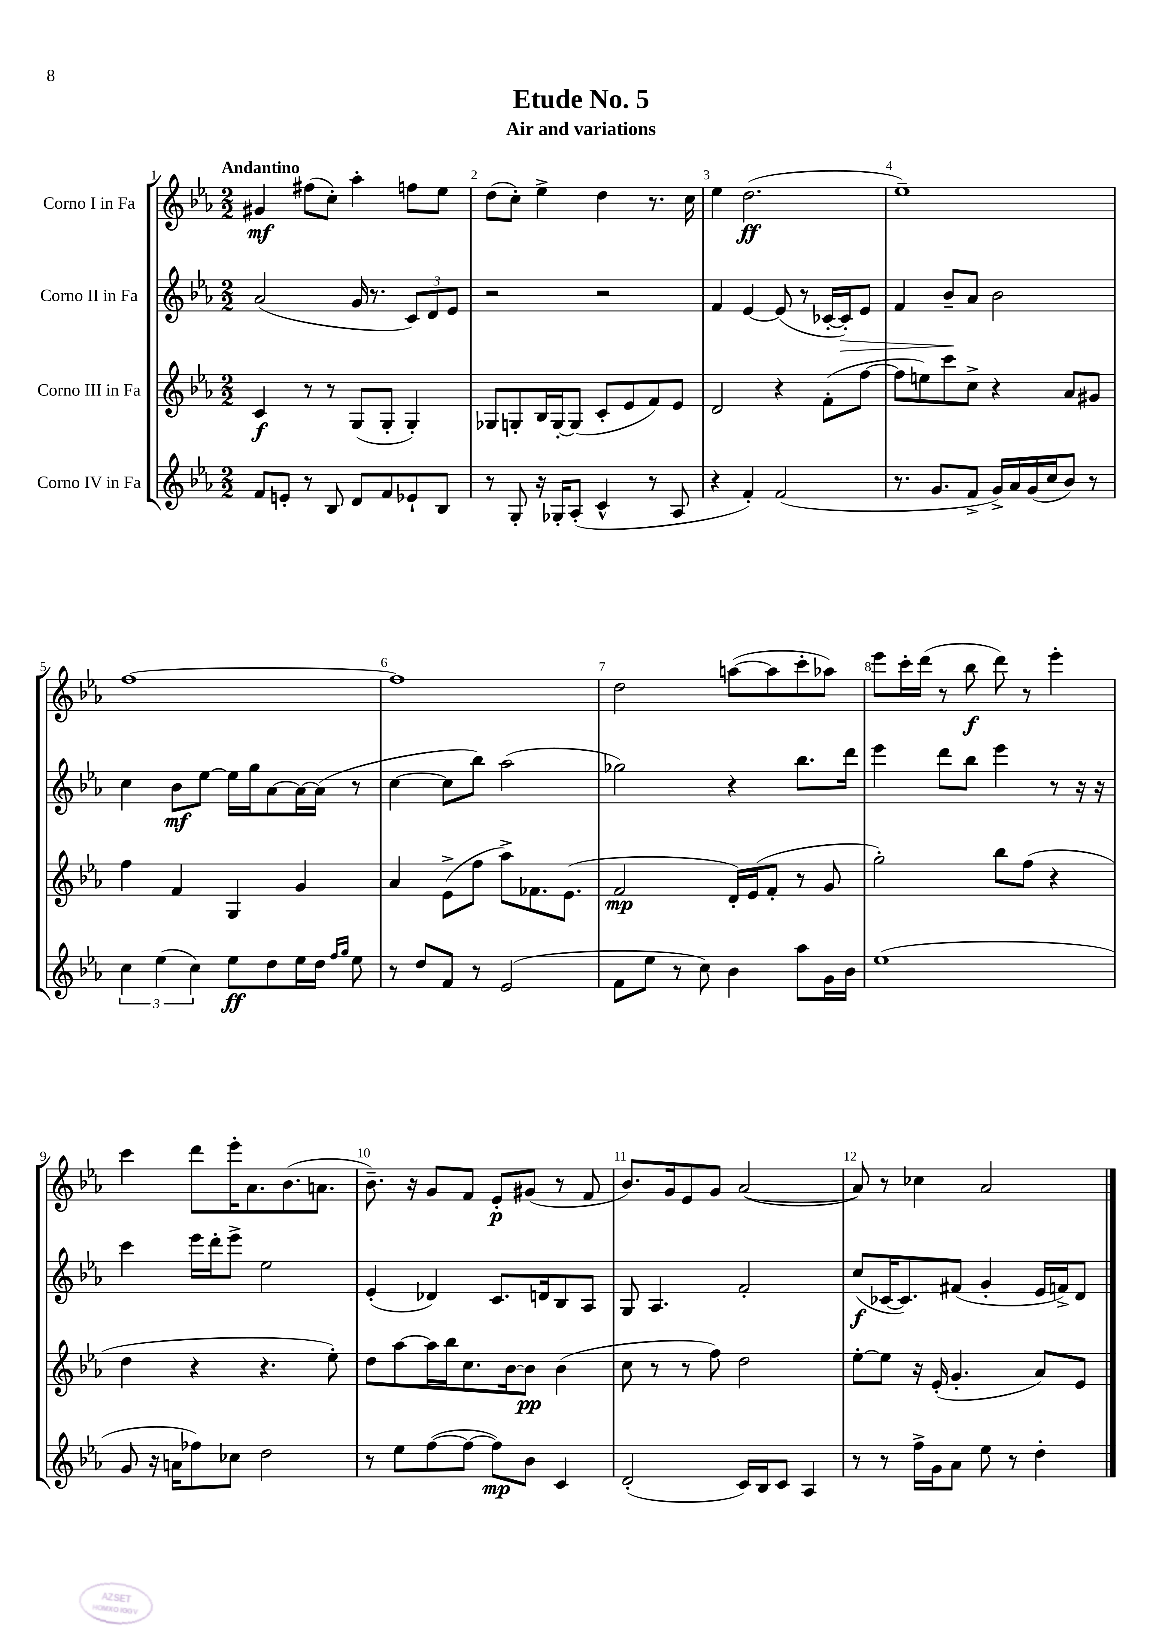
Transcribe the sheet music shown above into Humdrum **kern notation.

**kern	**dynam	**kern	**dynam	**kern	**dynam	**kern	**dynam
*part4	*part4	*part3	*part3	*part2	*part2	*part1	*part1
*staff4	*staff4	*staff3	*staff3	*staff2	*staff2	*staff1	*staff1
*I"Corno IV in Fa	*	*I"Corno III in Fa	*	*I"Corno II in Fa	*	*I"Corno I in Fa	*
*clefG2	*	*clefG2	*	*clefG2	*	*clefG2	*
*k[b-e-a-]	*	*k[b-e-a-]	*	*k[b-e-a-]	*	*k[b-e-a-]	*
*M2/2	*	*M2/2	*	*M2/2	*	*M2/2	*
=1	=1	=1	=1	=1	=1	=1	=1
!	!	!	!	!	!	!LO:TX:a:B:t=Andantino	!
8f/L	.	4c/	f	(2a-/	.	4g#X/	mf
8en'/J	.	.	.	.	.	.	.
8r	.	8r	.	.	.	(8ff#X\L	.
8B-/	.	8r	.	.	.	8cc'\J)	.
8d/L	.	(8G/L	.	16g/	.	4aa-'\	.
.	.	.	.	8.r	.	.	.
8f/	.	8G'/J	.	.	.	.	.
8e-X`/	.	4G'/)	.	12c/L)	.	8ffn\L	.
.	.	.	.	12d/	.	.	.
8B-/J	.	.	.	.	.	8ee-\J	.
.	.	.	.	12e-/J	.	.	.
=2	=2	=2	=2	=2	=2	=2	=2
8r	.	8G-X/L	.	2r	.	(8dd\L	.
8G'/	.	8Gn'/	.	.	.	8cc'\J)	.
16r	.	16B-/L	.	.	.	4ee-^\	.
16G-X'/KL	.	[16G'/J	.	.	.	.	.
(8A-'/J	.	(8G/J]	.	.	.	.	.
4c^^/	.	8c'/L	.	2r	.	4dd\	.
.	.	8e-/	.	.	.	.	.
8r	.	8f/)	.	.	.	8.r	.
8A-/	.	8e-/J	.	.	.	.	.
.	.	.	.	.	.	16cc\	.
=3	=3	=3	=3	=3	=3	=3	=3
4r	.	2d/	.	4f/	.	4ee-\	.
4f'/)	.	.	.	[4e-/	.	(2.dd\	ff
(2f/	.	4r	.	(8e-/]	.	.	.
.	.	.	.	8r	.	.	.
.	.	(8f'\L	.	[16c-X'/LL	.	.	.
!	!	!	!	!	!LO:HP:b	!	!
.	.	.	.	16c-'/J])	>	.	.
.	.	[8ff\J	.	8e-/J	.	.	.
=4	=4	=4	=4	=4	=4	=4	=4
8.r	.	8ff\L]	.	4f/	.	1ee-~)	.
.	.	8een\)	.	.	.	.	.
8.g/L	.	.	.	.	.	.	.
.	.	8ccc\	.	8b-~/L	.	.	.
8f^/J	.	8cc^\J	.	8a-/J	]	.	.
16g^/LL)	.	4r	.	2b-\	.	.	.
16a-/	.	.	.	.	.	.	.
(16g/	.	.	.	.	.	.	.
16cc/J	.	.	.	.	.	.	.
8b-/J)	.	8a-/L	.	.	.	.	.
8r	.	8g#X/J	.	.	.	.	.
!!LO:LB:g=z
=5	=5	=5	=5	=5	=5	=5	=5
6cc\	.	4ff\	.	4cc\	.	[1ff	.
(6ee-\	.	.	.	.	.	.	.
.	.	4f/	.	8b-\L	mf	.	.
6cc\)	.	.	.	.	.	.	.
.	.	.	.	[8ee-\J	.	.	.
8ee-\L	ff	4G/	.	16ee-\LL]	.	.	.
.	.	.	.	16gg\J	.	.	.
8dd\	.	.	.	[8a-\	.	.	.
16ee-\L	.	4g/	.	16a-\L_	.	.	.
16dd\JJ	.	.	.	(16a-\JJ]	.	.	.
16qqff/LL	.	.	.	.	.	.	.
16qqgg/JJ	.	.	.	.	.	.	.
8ee-\	.	.	.	8r	.	.	.
=6	=6	=6	=6	=6	=6	=6	=6
8r	.	4a-/	.	[4cc\	.	1ff]	.
8dd/L	.	.	.	.	.	.	.
8f/J	.	(8e-^\L	.	8cc\L]	.	.	.
8r	.	8ff\J	.	8bb-\J)	.	.	.
(2e-/	.	8aa-^\L)	.	(2aa-\	.	.	.
.	.	8.f-X\	.	.	.	.	.
.	.	(8.e-\J	.	.	.	.	.
=7	=7	=7	=7	=7	=7	=7	=7
8f\L	.	2f/	mp	2gg-X\)	.	2dd\	.
8ee-\J	.	.	.	.	.	.	.
8r	.	.	.	.	.	.	.
8cc\)	.	.	.	.	.	.	.
4b-\	.	16d'/LL)	.	4r	.	([8aan\L	.
.	.	(16e-/J	.	.	.	.	.
.	.	8f'/J	.	.	.	8aa\]	.
8aa-\L	.	8r	.	8.bb-\L	.	8ccc'\	.
16g\L	.	8g/	.	.	.	8aa-X\J)	.
16b-\JJ	.	.	.	16ddd\Jk	.	.	.
=8	=8	=8	=8	=8	=8	=8	=8
(1ee-	.	2gg'\)	.	4eee-\	.	8eee-\L	.
.	.	.	.	.	.	16ccc'\L	.
.	.	.	.	.	.	(16ddd\JJ	.
.	.	.	.	8ddd\L	.	8r	.
.	.	.	.	8bb-\J	.	8bb-\	f
.	.	8bb-\L	.	4eee-\	.	8ddd\)	.
.	.	(8ff\J	.	.	.	8r	.
.	.	4r	.	8r	.	4eee-'\	.
.	.	.	.	16r	.	.	.
.	.	.	.	16r	.	.	.
!!LO:LB:g=z
=9	=9	=9	=9	=9	=9	=9	=9
8g/	.	4dd\	.	4ccc\	.	4ccc\	.
16r	.	.	.	.	.	.	.
16an\KL	.	.	.	.	.	.	.
8ff-X\)	.	4r	.	16eee-\LL	.	8ddd\L	.
.	.	.	.	16ddd'\J	.	.	.
8cc-X\J	.	.	.	8eee-^\J	.	16eee-'\K	.
.	.	.	.	.	.	8.a-\	.
2dd\	.	4.r	.	2ee-\	.	.	.
.	.	.	.	.	.	(8.b-\	.
.	.	.	.	.	.	8.an\J	.
.	.	8ee-'\)	.	.	.	.	.
=10	=10	=10	=10	=10	=10	=10	=10
8r	.	8dd\L	.	(4e-'/	.	8.b-~\)	.
8ee-\L	.	[8aa-\	.	.	.	.	.
.	.	.	.	.	.	16r	.
([8ff\	.	16aa-\L]	.	4d-X/)	.	8g/L	.
.	.	16bb-\J	.	.	.	.	.
8ff\J_	.	8.cc\	.	.	.	8f/J	.
8ff\L])	mp	.	.	8.c/L	.	8e-'/L	p
.	.	[16b-\k	.	.	.	.	.
8b-\J	.	8b-\J]	pp	.	.	(8g#X/J	.
.	.	.	.	16dn/k	.	.	.
4c/	.	(4b-\	.	8B-/	.	8r	.
.	.	.	.	8A-/J	.	8f/	.
=11	=11	=11	=11	=11	=11	=11	=11
(2d'/	.	8cc\	.	8G/	.	8.b-/L)	.
.	.	8r	.	4.A-/	.	.	.
.	.	.	.	.	.	16g/k	.
.	.	8r	.	.	.	8e-/	.
.	.	8ff\)	.	.	.	8g/J	.
16c/LL)	.	2dd\	.	2f'/	.	([2a-/	.
16B-/J	.	.	.	.	.	.	.
8c/J	.	.	.	.	.	.	.
4A-/	.	.	.	.	.	.	.
=12	=12	=12	=12	=12	=12	=12	=12
8r	.	[8ee-'\L	.	(8cc/L	f	8a-/])	.
8r	.	8ee-\J]	.	[16c-X/K	.	8r	.
.	.	.	.	8.c-/])	.	.	.
16ff^\LL	.	16r	.	.	.	4cc-X\	.
16g\J	.	(16e-'/	.	.	.	.	.
8a-\J	.	4.g'/	.	(8f#X/J	.	.	.
8ee-\	.	.	.	4g'/	.	2a-/	.
8r	.	.	.	.	.	.	.
4dd'\	.	8a-/L)	.	16e-/LL	.	.	.
.	.	.	.	16fn^/J)	.	.	.
.	.	8e-/J	.	8d/J	.	.	.
==	==	==	==	==	==	==	==
*-	*-	*-	*-	*-	*-	*-	*-
